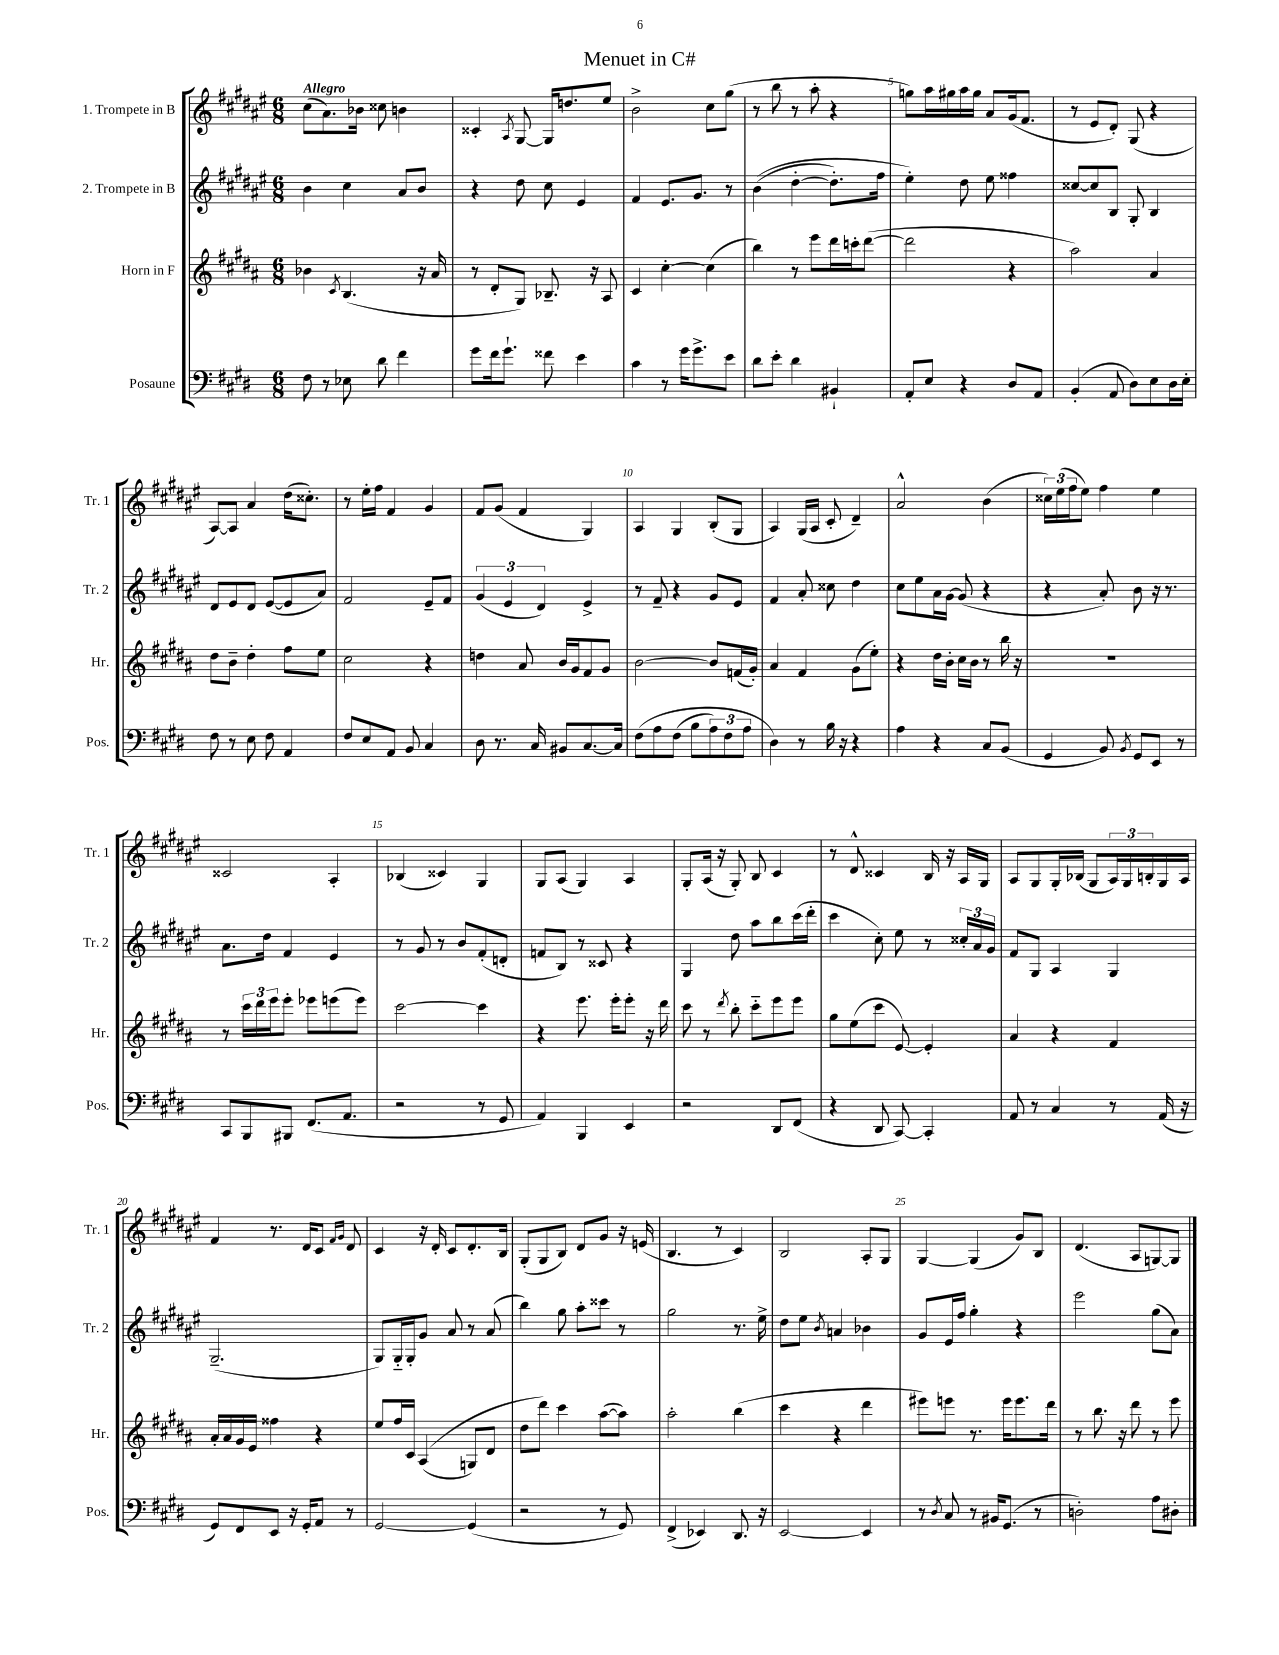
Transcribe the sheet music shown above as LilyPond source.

\header { title = "Menuet in C#" }
<<
\new StaffGroup <<
\new Staff = "s0" \with { instrumentName = "1. Trompete in B" shortInstrumentName = "Tr. 1" } {
    \clef treble \key fis \major \numericTimeSignature \time 6/8 \tempo "Allegro"
    cis''8( ais'8.) bes'16 cisis''8 b'4 |
    cisis'4-. \acciaccatura { ais8 } gis8~ gis16 d''8. eis''8 |
    b'2-> cis''8 gis''8( |
    r8 b''8 r8 ais''8-. r4 |
    g''8) ais''16 gis''16 ais''16 gis''16 ais'8 gis'16( fis'8. |
    r8 eis'8 dis'8-.) gis8( r4 |
    ais8~) ais8 ais'4 dis''16( cisis''8.-.) |
    r8 eis''16-. fis''16 fis'4 gis'4 |
    fis'8 gis'8( fis'4 gis4) |
    ais4 gis4 b8-.( gis8 |
    ais4) gis16( ais16 cis'8-. dis'4--) |
    ais'2-^ b'4( |
    \tuplet 3/2 { cisis''16) eis''16( fis''16 } eis''8) fis''4 eis''4 |
    cisis'2 ais4-. |
    bes4( cisis'4) gis4 |
    gis8 ais8( gis4) ais4 |
    gis8-. ais16( r16 gis8-.) b8 cis'4 |
    r8 dis'8-^ cisis'4 b16 r16 ais16 gis16 |
    ais8 gis8 gis16-. bes16( gis8 \tuplet 3/2 { ais16) gis16 b16-. } gis16 ais16 |
    fis'4 r8. dis'16 cis'8 \grace { fis'16 gis'16 } dis'8 |
    cis'4 r16 dis'16-. cis'8 dis'8.-. b16 |
    gis8-.( gis8 b8) dis'8 gis'8 r16 e'16( |
    b4. r8 cis'4) |
    b2 ais8-. gis8 |
    gis4~ gis4( gis'8) b8 |
    dis'4.( ais8 g8~) g8 \bar "|." |
}
\new Staff = "s1" \with { instrumentName = "2. Trompete in B" shortInstrumentName = "Tr. 2" } {
    \clef treble \key fis \major \numericTimeSignature \time 6/8
    b'4 cis''4 ais'8 b'8 |
    r4 dis''8 cis''8 eis'4 |
    fis'4 eis'8. gis'8. r8 |
    b'4(\( dis''4~-. dis''8.-.) fis''16 |
    eis''4-.\) dis''8 eis''8 fisis''4 |
    cisis''8~ cisis''8 b8 gis8-. b4 |
    dis'8 eis'8 dis'8 eis'8~( eis'8 ais'8) |
    fis'2 eis'8-- fis'8 |
    \tuplet 3/2 { gis'4( eis'4 dis'4) } eis'4-> |
    r8 fis'8-- r4 gis'8 eis'8 |
    fis'4 ais'8-. cisis''8 dis''4 |
    cis''8 eis''8 ais'16 gis'16~ gis'8( r4 |
    r4 ais'8-.) b'8 r16 r8. |
    ais'8. dis''16 fis'4 eis'4 |
    r8 gis'8 r8 b'8 fis'8-.( d'8-. |
    f'8 b8) r8 cisis'8 r4 |
    gis4 dis''8 ais''8 b''8 cis'''16( dis'''16-. |
    cis'''4 cis''8-.) eis''8 r8 \tuplet 3/2 { cisis''16-. ais'16 gis'16 } |
    fis'8 gis8 ais4 gis4 |
    gis2.--( |
    gis8) gis16-_ gis16-. gis'8 ais'8 r8 ais'8( |
    b''4) gis''8 ais''8-. cisis'''8 r8 |
    gis''2 r8. eis''16-> |
    dis''8 eis''8 \acciaccatura { b'8 } a'4 bes'4 |
    gis'8 eis'16 fis''16 gis''4-. r4 |
    eis'''2 gis''8( ais'8) \bar "|." |
}
\new Staff = "s2" \with { instrumentName = "Horn in F" shortInstrumentName = "Hr." } {
    \clef treble \key b \major \numericTimeSignature \time 6/8
    bes'4 \acciaccatura { cis'8 } b4.( r16 ais'16 |
    r8 dis'8-. gis8) bes8.-- r16 ais8 |
    cis'4 cis''4~-. cis''4( |
    b''4) r8 e'''8 dis'''16 c'''16-. dis'''8~( |
    dis'''2 r4 |
    ais''2) ais'4 |
    dis''8 b'8-- dis''4-. fis''8 e''8 |
    cis''2 r4 |
    d''4 ais'8 b'16 gis'16 fis'8 gis'8 |
    b'2~ b'8 f'16( gis'16-.) |
    ais'4 fis'4 gis'8( e''8-.) |
    r4 dis''16 b'16-. cis''16 b'16 r8 b''16 r16 |
    R2. |
    r8 \tuplet 3/2 { cis'''16 dis'''16 e'''16 } e'''8-. ees'''8 e'''8( e'''8) |
    cis'''2~ cis'''4 |
    r4 e'''8. e'''16-. e'''8-. r16 dis'''16 |
    cis'''8 r8 \acciaccatura { dis'''8 } b''8-. cis'''8-_ e'''8 e'''8 |
    gis''8 e''8( cis'''8 e'8~) e'4-. |
    ais'4 r4 fis'4 |
    ais'16-. ais'16 gis'16 e'16 fisis''4 r4 |
    e''8 fis''16 cis'16 ais4(\( g8) dis'8 |
    dis''8 dis'''8\) cis'''4 ais''8~( ais''8) |
    ais''2-. b''4( |
    cis'''4 r4 dis'''4 |
    eis'''8) e'''8 r8. e'''16 e'''8. dis'''16 |
    r8 b''8. r16 dis'''8 r8 e'''8 \bar "|." |
}
\new Staff = "s3" \with { instrumentName = "Posaune" shortInstrumentName = "Pos." } {
    \clef bass \key e \major \numericTimeSignature \time 6/8
    fis8 r8 ees8 dis'8 fis'4 |
    gis'8 fis'16 gis'8.-! fisis'8 e'4 |
    cis'4 r8 gis'16 gis'8.-> e'8 |
    dis'8 e'8-. dis'4 bis,4-! |
    a,8-. e8 r4 dis8 a,8 |
    b,4-.( a,8 dis8) e8 dis16 e16-. |
    fis8 r8 e8 fis8 a,4 |
    fis8 e8 a,8 b,8 cis4 |
    dis8 r8. cis16 bis,8 cis8.~ cis16 |
    fis8\( a8 fis8( b8 \tuplet 3/2 { a8) fis8 a8 } |
    dis4\) r8 b16 r16 r4 |
    a4 r4 cis8 b,8( |
    gis,4 b,8) \acciaccatura { b,8 } gis,8 e,8 r8 |
    cis,8 b,,8 bis,,8 fis,8.( a,8. |
    r2 r8 gis,8 |
    a,4) b,,4 e,4 |
    r2 dis,8 fis,8( |
    r4 dis,8 cis,8~) cis,4-. |
    a,8 r8 cis4 r8 a,16( r16 |
    gis,8) fis,8 e,8 r16 gis,16-. a,8 r8 |
    gis,2~ gis,4( |
    r2 r8 gis,8) |
    fis,4->( ees,4) dis,8. r16 |
    e,2~ e,4 |
    r8 \acciaccatura { dis8 } cis8 r8 bis,16 gis,8.( r8 |
    d2-.) a8 dis8-. \bar "|." |
}
>>
>>
\layout { \context { \Score \override BarNumber.break-visibility = ##(#f #t #t) barNumberVisibility = #(every-nth-bar-number-visible 5) } }
